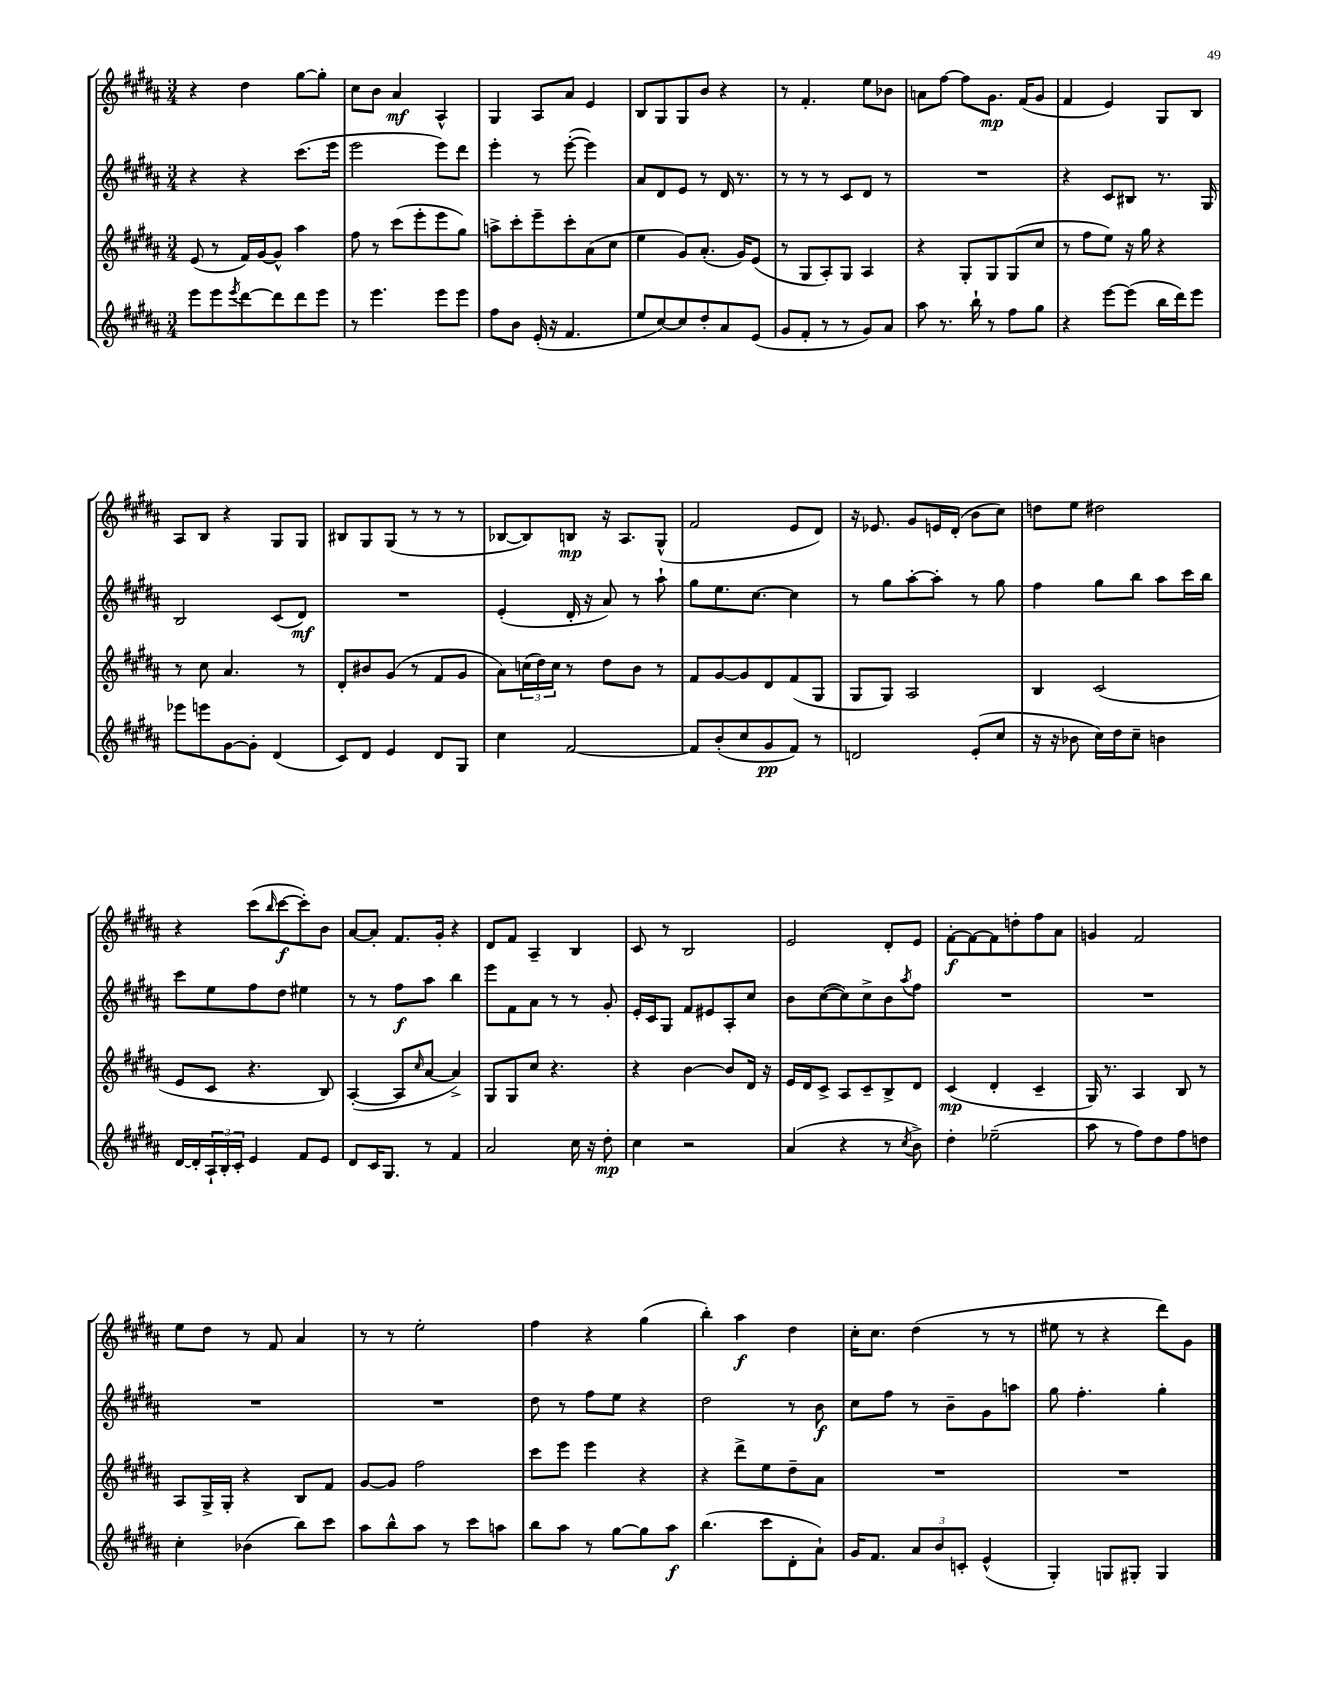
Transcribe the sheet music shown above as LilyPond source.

<<
\new StaffGroup <<
\new Staff = "s0" {
    \clef treble \key b \major \numericTimeSignature \time 3/4
    r4 dis''4 gis''8~ gis''8-. |
    cis''8 b'8 ais'4\mf ais4-^ |
    gis4 ais8 ais'8 e'4 |
    b8 gis8 gis8 b'8 r4 |
    r8 fis'4.-. e''8 bes'8 |
    a'8 fis''8~ fis''8 gis'8.\mp fis'16( gis'8 |
    fis'4 e'4) gis8 b8 |
    ais8 b8 r4 gis8 gis8 |
    bis8 gis8 gis8( r8 r8 r8 |
    bes8~ bes8) b8\mp r16 ais8. gis8-^( |
    fis'2 e'8 dis'8) |
    r16 ees'8. gis'8 e'16 dis'16-.( b'8 cis''8) |
    d''8 e''8 dis''2 |
    r4 cis'''8( \grace { b''16 } cis'''8~\f cis'''8-.) b'8 |
    ais'8~ ais'8-. fis'8. gis'16-. r4 |
    dis'8 fis'8 ais4-- b4 |
    cis'8 r8 b2 |
    e'2 dis'8-. e'8 |
    fis'8~-.\f fis'8~ fis'8 d''8-. fis''8 ais'8 |
    g'4 fis'2 |
    e''8 dis''8 r8 fis'8 ais'4 |
    r8 r8 e''2-. |
    fis''4 r4 gis''4( |
    b''4-.) ais''4\f dis''4 |
    cis''16-. cis''8. dis''4( r8 r8 |
    eis''8 r8 r4 dis'''8) gis'8 \bar "|." |
}
\new Staff = "s1" {
    \clef treble \key b \major \numericTimeSignature \time 3/4
    r4 r4 cis'''8.( e'''16 |
    e'''2 e'''8) dis'''8 |
    e'''4-. r8 e'''8~-.( e'''4) |
    ais'8 dis'8 e'8 r8 dis'16 r8. |
    r8 r8 r8 cis'8 dis'8 r8 |
    R2. |
    r4 cis'8 bis8 r8. gis16 |
    b2 cis'8( dis'8\mf) |
    R2. |
    e'4-.( dis'16-. r16 ais'8) r8 ais''8-! |
    gis''8 e''8. cis''8.~ cis''4 |
    r8 gis''8 ais''8~-. ais''8-. r8 gis''8 |
    fis''4 gis''8 b''8 ais''8 cis'''16 b''16 |
    cis'''8 e''8 fis''8 dis''8 eis''4 |
    r8 r8 fis''8\f ais''8 b''4 |
    e'''8 fis'8 ais'8 r8 r8 gis'8-. |
    e'16-. cis'16 gis8 fis'8 eis'8 ais8-. cis''8 |
    b'8 cis''8~( cis''8) cis''8-> b'8 \acciaccatura { ais''8 } fis''8 |
    R2. |
    R2. |
    R2. |
    R2. |
    dis''8 r8 fis''8 e''8 r4 |
    dis''2 r8 b'8\f |
    cis''8 fis''8 r8 b'8-- gis'8 a''8 |
    gis''8 fis''4.-. gis''4-. \bar "|." |
}
\new Staff = "s2" {
    \clef treble \key b \major \numericTimeSignature \time 3/4
    e'8( r8 fis'16) gis'16~ gis'8-^ ais''4 |
    fis''8 r8 cis'''8( e'''8-. e'''8 gis''8) |
    a''8-> cis'''8-. e'''8-- cis'''8-. ais'8( cis''8 |
    e''4 gis'8) ais'8.-.( gis'16) e'8( |
    r8 gis8 ais8-.) gis8 ais4 |
    r4 gis8-. gis8 gis8( cis''8 |
    r8 fis''8 e''8) r16 gis''16 r4 |
    r8 cis''8 ais'4. r8 |
    dis'8-. bis'8 gis'8( r8 fis'8 gis'8 |
    ais'8) \tuplet 3/2 { c''16( dis''16) c''16 } r8 dis''8 b'8 r8 |
    fis'8 gis'8~ gis'8 dis'8 fis'8( gis8 |
    gis8 gis8) ais2 |
    b4 cis'2( |
    e'8 cis'8 r4. b8) |
    ais4~-.( ais8 \grace { cis''16 } ais'8~ ais'4->) |
    gis8 gis8 cis''8 r4. |
    r4 b'4~ b'8 dis'16 r16 |
    e'16 dis'16 cis'8-> ais8 cis'8-- b8-> dis'8 |
    cis'4\mp( dis'4-. cis'4-- |
    gis16) r8. ais4 b8 r8 |
    ais8 gis16-> gis16-. r4 b8 fis'8 |
    gis'8~ gis'8 fis''2 |
    cis'''8 e'''8 e'''4 r4 |
    r4 dis'''8-> e''8 dis''8-- ais'8 |
    R2. |
    R2. \bar "|." |
}
\new Staff = "s3" {
    \clef treble \key b \major \numericTimeSignature \time 3/4
    e'''8 e'''8 \acciaccatura { e'''8 } dis'''8~ dis'''8 dis'''8 e'''8 |
    r8 e'''4. e'''8 e'''8 |
    fis''8 b'8 e'16-.( r16 fis'4. |
    e''8 cis''8~) cis''8 dis''8-. ais'8 e'8( |
    gis'8 fis'8-. r8 r8 gis'8) ais'8 |
    ais''8 r8. b''16-! r8 fis''8 gis''8 |
    r4 e'''8~ e'''8( b''16 dis'''16) e'''8 |
    ees'''8 e'''8 gis'8~ gis'8-. dis'4( |
    cis'8) dis'8 e'4 dis'8 gis8 |
    cis''4 fis'2~ |
    fis'8 b'8-.( cis''8 gis'8\pp fis'8) r8 |
    d'2 e'8-.( cis''8 |
    r16 r16 bes'8 cis''16) dis''16 cis''8-- b'4 |
    dis'16~ dis'16-. \tuplet 3/2 { ais16-! b16-. cis'16-. } e'4 fis'8 e'8 |
    dis'8 cis'16 gis8. r8 fis'4 |
    ais'2 cis''16 r16 dis''8-.\mp |
    cis''4 r2 |
    ais'4( r4 r8 \acciaccatura { cis''8 } b'8->) |
    dis''4-. ees''2--( |
    ais''8 r8 fis''8) dis''8 fis''8 d''8 |
    cis''4-. bes'4( b''8) cis'''8 |
    ais''8 b''8-^ ais''8 r8 cis'''8 a''8 |
    b''8 ais''8 r8 gis''8~ gis''8 ais''8\f |
    b''4.( cis'''8 dis'8-. ais'8-!) |
    gis'16 fis'8. \tuplet 3/2 { ais'8 b'8 c'8-. } e'4-^( |
    gis4-.) g8 gis8-. gis4 \bar "|." |
}
>>
>>
\layout { \context { \Score \remove "Bar_number_engraver" } }
